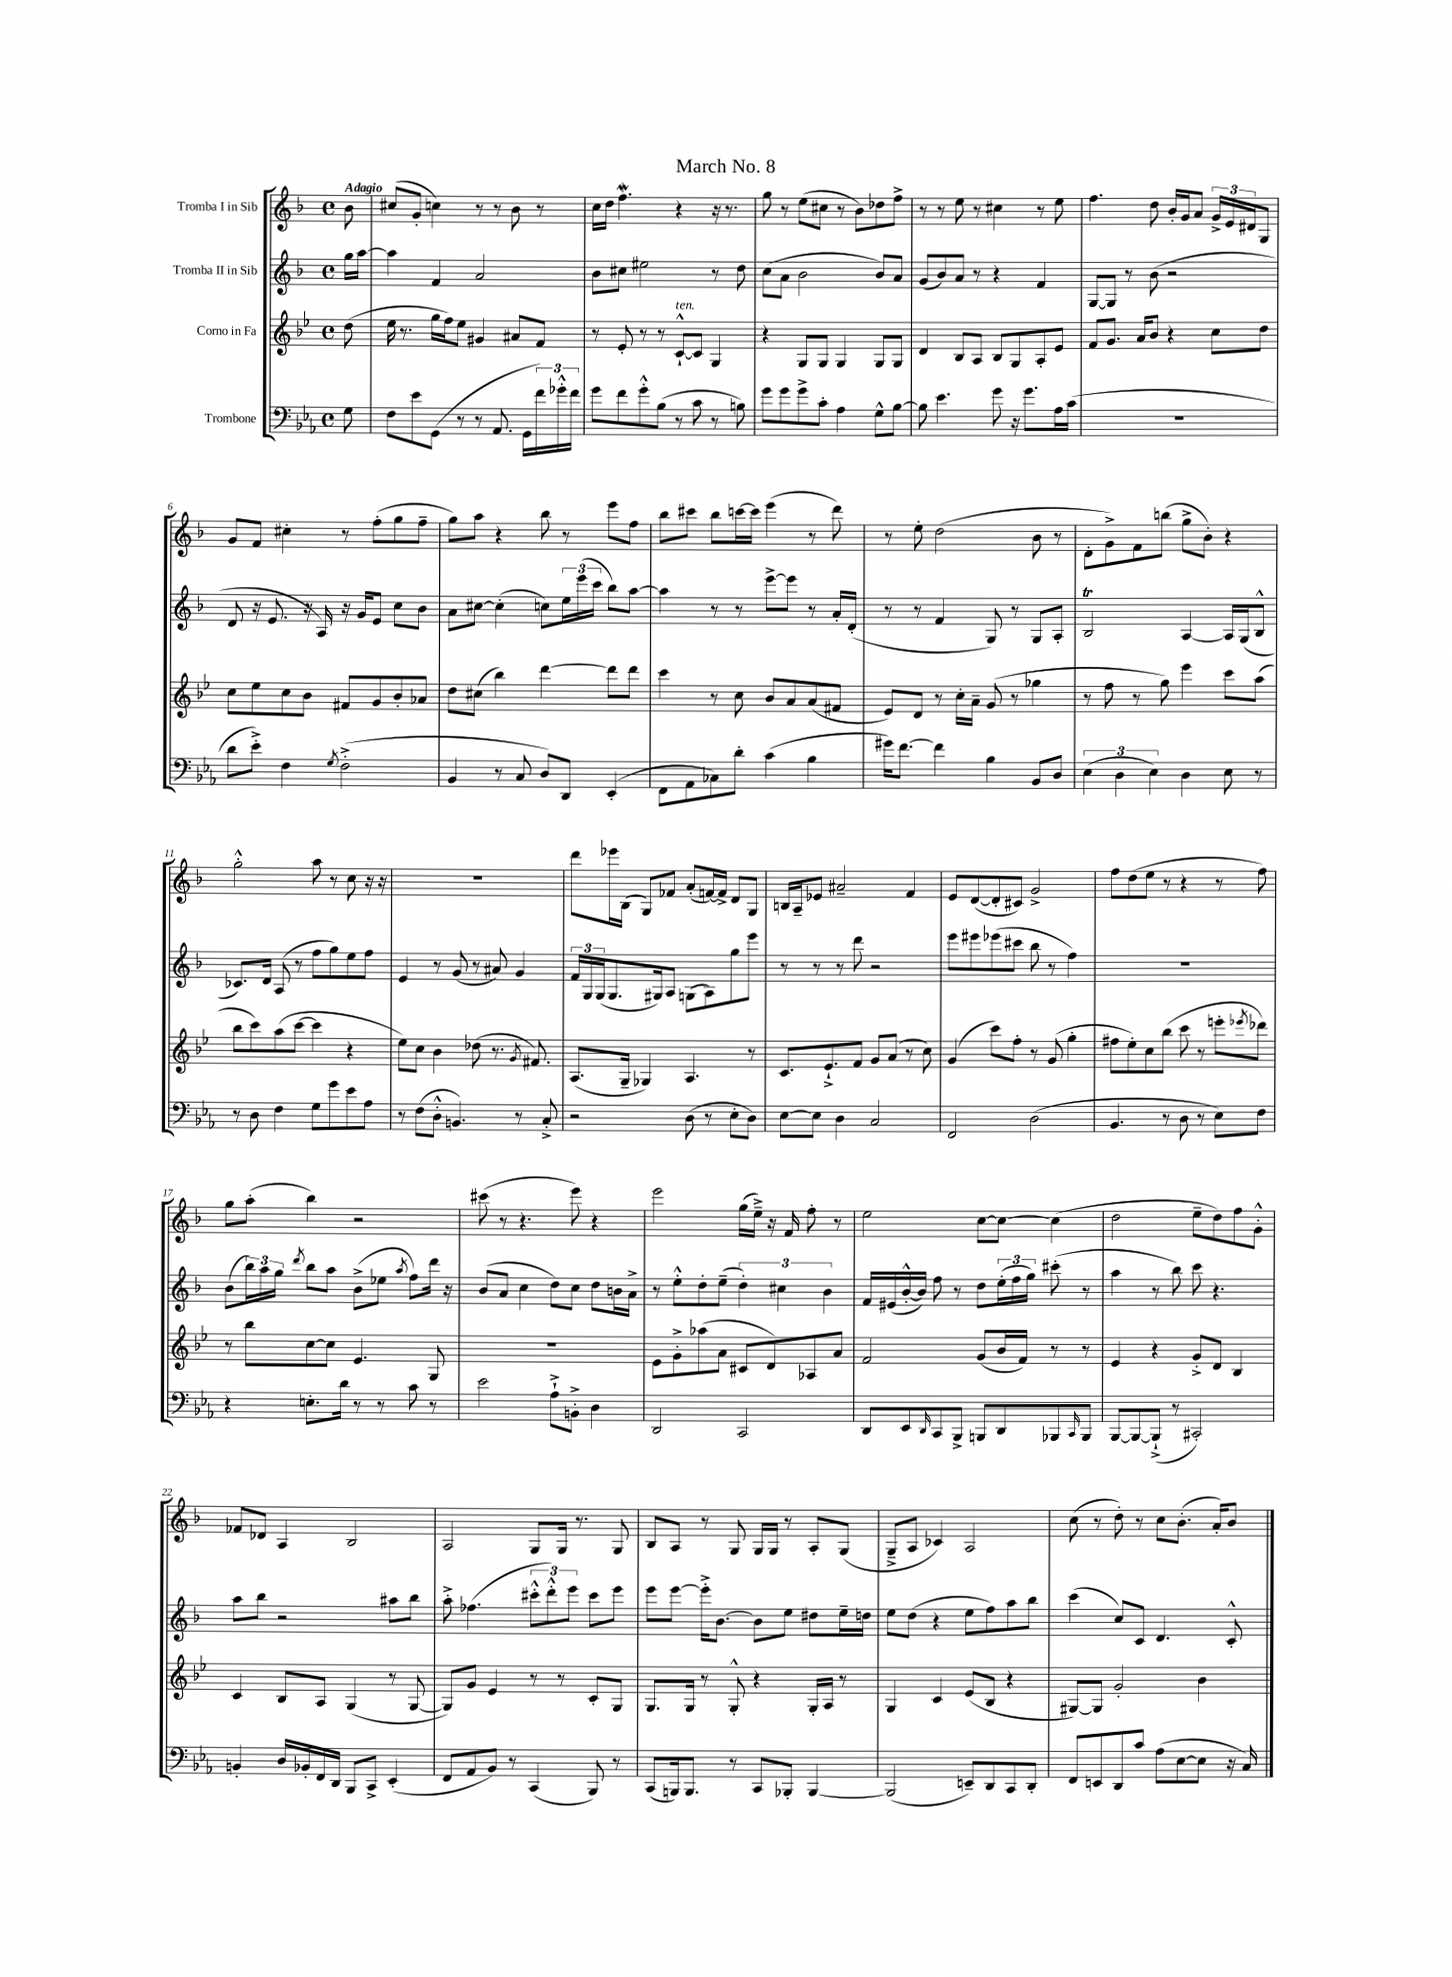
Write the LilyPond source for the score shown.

\header { title = "March No. 8" }
<<
\new StaffGroup <<
\new Staff = "s0" \with { instrumentName = "Tromba I in Sib" } {
    \clef treble \key f \major \defaultTimeSignature \time 4/4 \partial 8 \tempo "Adagio"
    bes'8 |
    cis''8( g'8-. c''4) r8 r8 bes'8 r8 |
    c''16 d''16 f''4.\mordent r4 r16 r8. |
    g''8 r8 e''8( cis''8 r8 bes'8) des''8 f''8-> |
    r8 r8 e''8 r8 cis''4 r8 e''8 |
    f''4. d''8 bes'16-. g'16 a'8 \tuplet 3/2 { g'16-> e'16 dis'16 } g8 |
    g'8 f'8 cis''4-. r8 f''8-.( g''8 f''8-- |
    g''8) a''8 r4 bes''8 r8 e'''8 f''8 |
    bes''8 cis'''8 bes''8 c'''16~ c'''16 e'''4( r8 d'''8) |
    r8 e''8-. d''2( bes'8 r8 |
    d'8-. g'8->) f'8 b''8( g''8-> bes'8-.) r4 |
    g''2-.-^ a''8 r8 c''8 r16 r16 |
    R1 |
    d'''8 ees'''16 bes16( g8) fes'8 a'8-.( f'16~) f'16-> d'8 g8 |
    b16 a16-- ees'8 ais'2-- f'4 |
    e'8 d'8~( d'8-. cis'8) g'2-> |
    f''8 d''8( e''8 r8 r4 r8 f''8) |
    g''8 a''8-.( bes''4) r2 |
    cis'''8( r8 r4. e'''8) r4 |
    e'''2 g''16( e''16--->) r16 f'16 f''8-. r8 |
    e''2 c''8~ c''8~ c''4( |
    d''2 e''8-- d''8) f''8 g'8-.-^ |
    fes'8 des'8 a4 bes2 |
    a2 g8 g16 r8. g8 |
    bes8 a8 r8 g8 g16 g16 r8 a8-. g8( |
    g8---> a8 ces'4) a2 |
    c''8( r8 d''8-.) r8 c''8 bes'8.-.( a'16-.) bes'8 \bar "|." |
}
\new Staff = "s1" \with { instrumentName = "Tromba II in Sib" } {
    \clef treble \key f \major \defaultTimeSignature \time 4/4 \partial 8
    g''16 a''16~ |
    a''4 f'4 a'2 |
    bes'8 cis''8 eis''2 r8 d''8 |
    c''8( a'8 bes'2 bes'8) a'8 |
    g'8( bes'8) a'8 r8 r4 f'4 |
    g8~ g8 r8 bes'8( r2 |
    d'8 r16 e'8. r16 a16) r16 g'16 e'8 c''8 bes'8 |
    a'8 cis''8~ cis''4-.( c''8) \tuplet 3/2 { e''16 e'''16( c'''16 } bes''8) a''8~ |
    a''4 r8 r8 e'''8~-> e'''8 r8 a'16-. d'16-.( |
    r8 r8 f'4 g8) r8 g8 a8-. |
    bes2\trill a4~ a16 g16( bes8-^ |
    ces'8.) d'16 a8( r8 f''8 g''8) e''8 f''8 |
    e'4 r8 g'8( r8 ais'8) g'4 |
    \tuplet 3/2 { f'16 g16 g16( } g8. gis16) a8 g8( a8) g''8 e'''8 |
    r8 r8 r8 d'''8 r2 |
    e'''8 eis'''8 ees'''8( cis'''8 bes''8 r8 f''4) |
    R1 |
    bes'8( \tuplet 3/2 { bes''16) a''16 g''16 } \acciaccatura { d'''8 } bes''8 a''8 bes'8->( ees''8 \acciaccatura { a''8 } f''8) d'''16 r16 |
    bes'8( a'8 c''4 d''8) c''8 d''8 b'16 a'16-> |
    r8 e''8-.-^ d''8-. e''8--( \tuplet 3/2 { d''4-.) cis''4 bes'4 } |
    f'16 eis'16( bes'16~-.-^ bes'16) f''8 r8 d''8 \tuplet 3/2 { e''16-.( f''16 g''16) } cis'''8-.( r8 |
    a''4 r8 bes''8) c'''8 r4. |
    a''8 bes''8 r2 ais''8 bes''8 |
    a''8-.-> fes''4.( \tuplet 3/2 { cis'''8-.-^ d'''8-.-^) e'''8 } cis'''8 e'''8 |
    e'''8 e'''8~ e'''16-.-> bes'8.~ bes'8 e''8 dis''8 e''16-- d''16 |
    e''8 d''8( r4 e''8 f''8) a''8 bes''8 |
    c'''4( c''8) c'8 d'4. c'8-.-^ \bar "|." |
}
\new Staff = "s2" \with { instrumentName = "Corno in Fa" } {
    \clef treble \key bes \major \defaultTimeSignature \time 4/4 \partial 8
    d''8( |
    ees''16 r8. g''16 f''16) ees''8 gis'4 ais'8 f'8 |
    r8 ees'8-. r8 r8 c'8~-!-^^\markup { \italic "ten." } c'8 g4 |
    r4 g8 g8 g4 g8 g8 |
    d'4 bes8 a8 bes8 g8 a8-. ees'8 |
    f'8 g'8. a'16 bes'8 r4 c''8 d''8 |
    c''8 ees''8 c''8 bes'8 fis'8 g'8 bes'8-. aes'8 |
    d''8 cis''8( bes''4) d'''4~ d'''8 d'''8 |
    c'''4 r8 c''8 bes'8 a'8 a'8( fis'8 |
    ees'8) d'8 r8 c''16-. a'16-- g'8( r8 ges''4 |
    r8 f''8 r8 g''8) ees'''4 c'''8 a''8( |
    bes''8 c'''8) a''8( c'''8~ c'''4 r4 |
    ees''8) c''8 bes'4 des''8( r8. \acciaccatura { g'8 } fis'8.) |
    a8.( g16-- ges4) a4. r8 |
    c'8. ees'8.-!-> f'8 g'8 a'8( r8 c''8) |
    g'4( c'''8) f''8-. r8 g'8( g''4-. |
    fis''8 ees''8-.) c''8 bes''8( c'''8 r8 e'''8-. \acciaccatura { ees'''8 } des'''8) |
    r8 bes''8 c''8~ c''8 ees'4. g8 |
    R1 |
    ees'8 g'8-.-> aes''8( a'8 cis'8 d'8) aes8 a'8 |
    f'2 g'8( bes'16 f'16) r8 r8 |
    ees'4 r4 g'8-.-> d'8 bes4 |
    c'4 bes8 a8 g4( r8 g8~ |
    g8) g'8 ees'4 r8 r8 c'8-. g8 |
    g8. g16 r8 g8-.-^ r4 g16-. a16 r8 |
    g4 c'4 ees'8( bes8 r4 |
    gis8~) gis8 g'2-. bes'4 \bar "|." |
}
\new Staff = "s3" \with { instrumentName = "Trombone" } {
    \clef bass \key ees \major \defaultTimeSignature \time 4/4 \partial 8
    g8 |
    f8 ees'8 g,8( r8 r8 aes,8. g,16 \tuplet 3/2 { f'16) ges'16-.-^ f'16 } |
    g'8 f'8 g'8-.-^ bes8( r8 c'8 r8 b8) |
    g'8 g'8 g'8-> c'8-. aes4 g8-^ bes8~ |
    bes8 ees'4. g'8 r16 g'8. aes16 c'16( |
    R1 |
    d'8 ees'8-.->) f4 \acciaccatura { g8 } f2-.->( |
    bes,4 r8 c8 d8) d,8 ees,4-.( |
    f,8 aes,8 ces8) d'8-. c'4( bes4 |
    gis'16) f'8.~ f'4 bes4 bes,8 d8 |
    \tuplet 3/2 { ees4( d4 ees4) } d4 ees8 r8 |
    r8 d8 f4 g8 g'8 ees'8 aes8 |
    r8 f8( d8-.-^ b,4.) r8 c8-.-> |
    r2 d8( r8 ees8-. d8) |
    ees8~ ees8 d4 c2 |
    f,2 d2( |
    bes,4. r8 d8 r8 ees8) f8 |
    r4 e8.-. d'16 r8 r8 c'8 r8 |
    ees'2 aes8-!-> b,8-.-> d4 |
    d,2 c,2 |
    d,8 ees,8 \grace { d,16 } c,8 bes,,8-> b,,8 d,8 bes,,8 \grace { c,16 } bes,,8 |
    bes,,8~ bes,,8~ bes,,8-!->( r8 cis,2-.) |
    b,4-. d16 bes,16-. f,16 d,16 bes,,8 c,8-> ees,4-.( |
    f,8 aes,8 bes,8) r8 c,4( bes,,8) r8 |
    c,8( b,,16) b,,8. r8 c,8 bes,,8-. bes,,4~ |
    bes,,2( e,8--) d,8 c,8 d,8-. |
    f,8 e,8 d,8 c'8 aes8( ees8~ ees8 r16 c16) \bar "|." |
}
>>
>>
